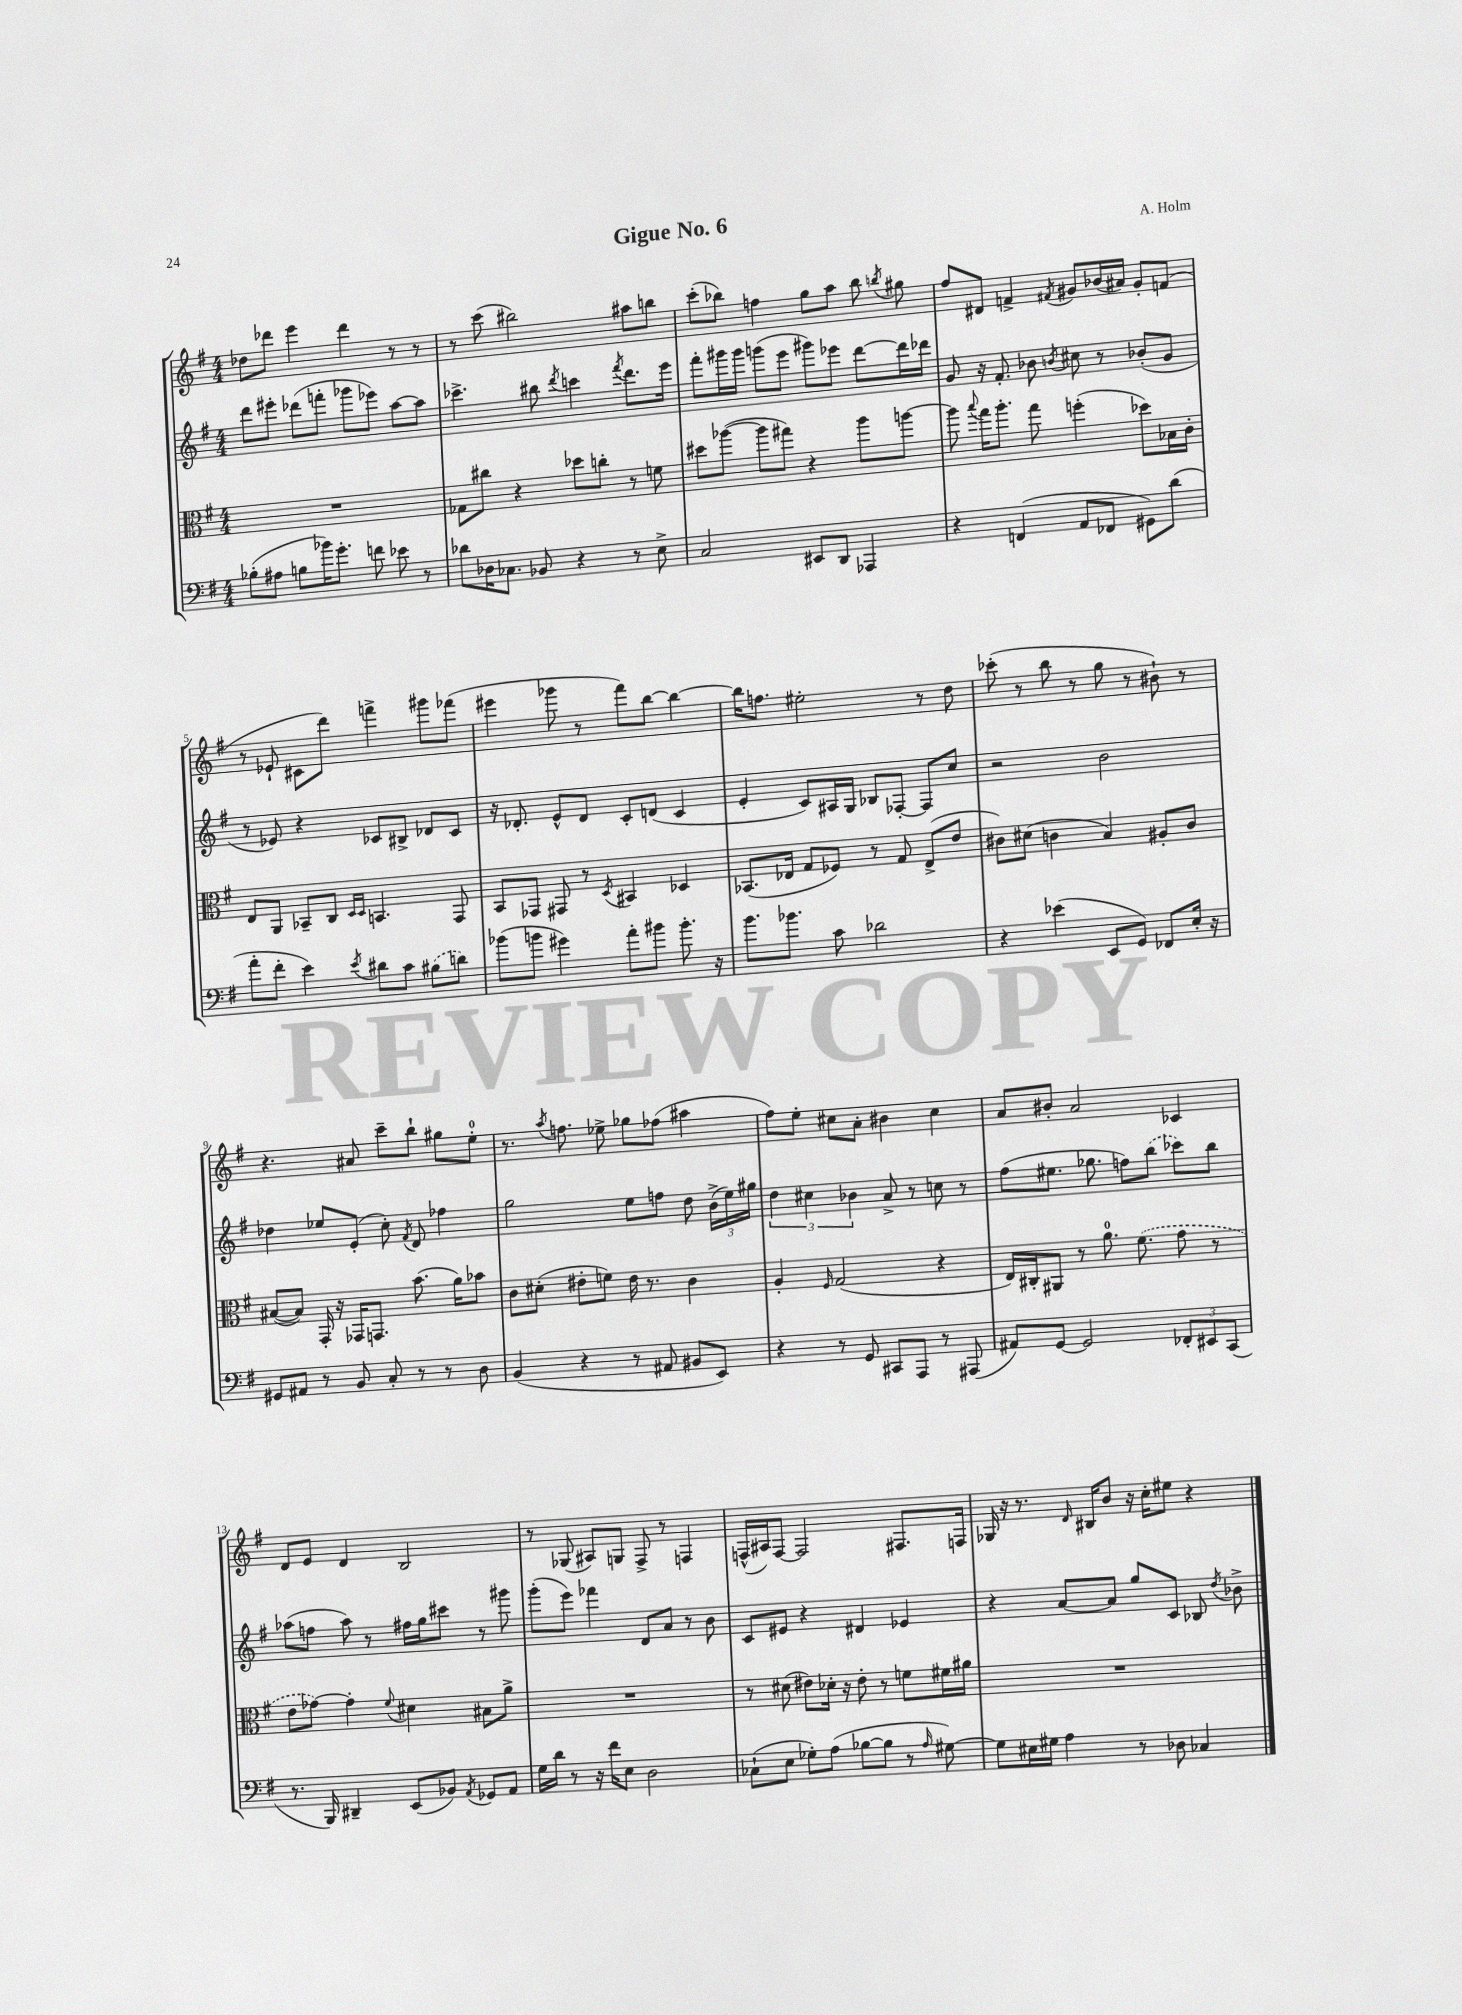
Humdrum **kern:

**kern	**kern	**kern	**kern
*staff4	*staff3	*staff2	*staff1
*clefF4	*clefC3	*clefG2	*clefG2
*k[f#]	*k[f#]	*k[f#]	*k[f#]
*M4/4	*M4/4	*M4/4	*M4/4
(8B-'\L	1r	8ddd\L	8dd-\L
8A#\J	.	8eee#'\J	8ddd-\J
8B\L	.	(8ddd-\L	4eee\
16b-\K)	.	8fff'\J	.
8.g'\J	.	.	.
.	.	8ggg-\L	4ddd-\
8f\	.	8eee-\J)	.
8e-\	.	[8aa\L	8r
8r	.	8aa\]J	8r
=	=	=	=
8d-\L	8G-\L	4.ccc-^\	8r
16D-\K	8cc#\J	.	(8ccc\
8.C-\J	.	.	.
.	4r	.	2bb#\)
8BB-/	.	8bb#\	.
.	.	8qddd/	.
4r	8dd-\L	4ccc\	.
.	8cc'\J	.	.
.	.	8qfff#/	.
8r	8r	8.ddd\L	8aa#\L
8E^\	8f\	.	8bb\J
.	.	16eee\Jk	.
=	=	=	=
2C/	8dd#\L	8fff#'\L	(8ccc'\L
.	([8aa-\J	16ggg#\L	8bb-\J)
.	.	16ggg#\JJ	.
.	8aa-\]L	(8ggg\L	4ff\
.	8gg#\J)	8eee\J	.
8EE#/L	4r	8ggg#\L)	8gg\L
8DD/J	.	8eee-\J	8aa\J
4AAA-/	8aa-\L	[8ddd\L	8bb-\
.	.	.	8qbb/
.	[8aa\J	16ddd\]L	8gg#\
.	.	16ddd-\JJ	.
=	=	=	=
4r	8aa\]	8g/	8ff#/L
.	8qqbb/	.	.
.	16gg\LK	16r	8d#/J
.	8.aa'\J	8.f#'/	.
(4FF/	.	.	4f^/
.	8gg\	8b-\	.
.	.	8qb/	8qf#/
8AA/L	(4ff'\	8cc#\	8g#/L
8FF-/J	.	8r	(16b-/L
.	.	.	16a#/JJ)
8GG#\L)	8dd-\L)	(8b-'/L	8g#'/L
(8d\J	16B-\L	8g/J	(8f/J
.	16c'\JJ	.	.
=	=	=	=
8a'\L	8E/L	8r	8r
8f#'\J	8AA/J	8e-/)	8e-`/
4e\)	8BB-~/L	4r	8c#\L
.	8C/J	.	8ddd\J)
.	16qqD/LL	.	.
8qe/	16qqD/JJ	.	.
8d#\L	4.BB/	8c-/L	4fff^\
8c\J	.	8B#^/J	.
(8B#\L	.	8d-/L	8ggg#\L
8d\J)	8GG/	8c-/J	(8fff-\J
=	=	=	=
(8b-\L	8BB/L	16r	4eee#\
.	.	8.d-'/	.
8b\J	8GG-/J	.	.
4g#\)	8GG#/	8e^^/L	8ggg-\
.	8r	8d-/J	8r
.	8qD/	.	.
8a'\L	4BB#/	8c'/L	8fff#\L)
8b#\J	.	(8d/J	[8bb\J
8.b#'\	4D-/	4c/	4bb\_
16r	.	.	.
=	=	=	=
8.b\L	(8.BB-/L	4e'/	16bb\]LK
.	.	.	8.ff\J
8.b-\J	16E-/Jk	.	.
.	8G/L	8c/L)	2ee#'\
8c\	8F-/J)	16A#/L	.
.	.	16G/JJ	.
2d-\	8r	8B-/L	.
.	8G/	[8F-'/J	.
.	(8E-^/L	8F-/]L	8r
.	8e/J	8cc/J	8dd\
=	=	=	=
4r	8c#\L)	2r	(8ccc-'\
.	(8d#\J	.	8r
(4e-\	4c\	.	8bb\
.	.	.	8r
8EE/L	4B/)	2b\	8gg\
8GG/J)	.	.	8r
8FF-/L	8A#'/L	.	8b#`\)
16E'/Jk	8c/J	.	8r
16r	.	.	.
=	=	=	=
8GG#/L	([8B#/L	4dd-\	4.r
8AA#/J	8B#/]J)	.	.
8r	16GG'/	8ee-/L	.
.	16r	.	.
8BB/	16GG-/LK	(8e'/J	8a#/
.	8.GG/J	.	.
8C'/	.	8cc'\)	8ccc~\L
.	.	8qf#/	.
8r	(8.b\	8d/	8bb`\J
8r	.	4ff-\	8gg#\L
.	16a\LK)	.	.
8D\	8b-\J	.	8ee'\J
=	=	=	=
(4BB/	8c\L	2gg\	8.r
.	(8d#'\J	.	.
.	.	.	8qaa/
.	.	.	8.ff\
4r	8e#'\L	.	.
.	8f\J)	.	8ee-^\
8r	16e#\	8ee\L	8gg-\L
.	8.r	.	.
8AA#/	.	8ff\J	(8ff-\J
8BB#/L	4c\	8dd\	4aa#\
8EE/J)	.	(24b^\LL	.
.	.	24ee\)	.
.	.	24gg#\JJ	.
=	=	=	=
4r	4A'/	6dd\	8ff#\L)
.	.	.	8ee'\J
.	.	6cc#\	.
.	16qqF#/	.	.
8r	(2G/	.	8cc#\L
.	.	6b-\	.
8GG/	.	.	8a'\J
8CC#/L	.	8a^/	4b#\
8AAA/J	.	8r	.
8r	4r	8cc\	4cc#\
(8AAA#/	.	8r	.
=	=	=	=
8AA#/L)	16E/LL)	(8ff#\L	8a/L
.	16C#'/J	.	.
[8GG/J	8AA#/J	8.ee#\J	8b#'/J
2GG/]	8r	.	2a/
.	.	8.gg-\	.
.	8.a\	.	.
.	.	8ff\L)	.
.	(8.f#\	.	.
.	.	(8bb\J	.
12FF-'/L	8g\	8ccc-\L)	4c-/
12EE#/	.	.	.
.	8r	8bb\J	.
(12CC/J	.	.	.
=	=	=	=
8.r	8e\L	(8aa-\L	8d/L
.	[8g-\J)	8ff\J	8e/J
16BBB/)	.	.	.
4DD#~/	4g-'\]	8aa-\)	4d/
.	.	8r	.
.	8qqf#/	.	.
(8EE/L	4d#\	16ff#\LL	2B/
.	.	16gg\J	.
8BB-/J)	.	8ccc#\J	.
8qAA/	.	.	.
8GG-/L	8B#\L	8r	.
8AA/J	8a^\J	8ggg#\	.
=	=	=	=
16G\LL	1r	(8ggg'\L	8r
16d\JJ	.	.	.
8r	.	8eee\J)	(8G-/
16r	.	4fff-\	8A#/L)
16f#\LK	.	.	.
8E\J	.	.	8G/J
2D\	.	8d/L	8F#^/
.	.	8a/J	8r
.	.	8r	4F/
.	.	8b\	.
=	=	=	=
(8C-`\L	8r	8c/L	(16F^^/LL
.	.	.	16A#/J)
8E\J	(8d#\	8e#/J	[8F/J
8G-'\L)	8e#\L)	4r	2F/]
(8A\J	16d-'\Jk	.	.
.	16r	.	.
[8B-\L	8e#'\	4d#/	.
8B-\]J	8r	.	.
8r	8f\L	4e-/	8.F#/L
16qqA/	.	.	.
[8G#\)	16f#\L	.	.
.	16a#\JJ	.	16F/Jk
=	=	=	=
8G#\]L	1r	4r	16G-/
.	.	.	16r
16E#\L	.	.	8.r
16G#\JJ	.	.	.
4A\	.	[8a/L	.
.	.	.	16qqd/
.	.	.	16B#/LK
.	.	8a/]J	8b/J
8r	.	8gg/L	16r
.	.	.	16cc'\LK
8D-\	.	8c/J	8ee#\J
4C-/	.	8B-/	4r
.	.	8qdd/	.
.	.	8b-^\	.
==	==	==	==
*-	*-	*-	*-
